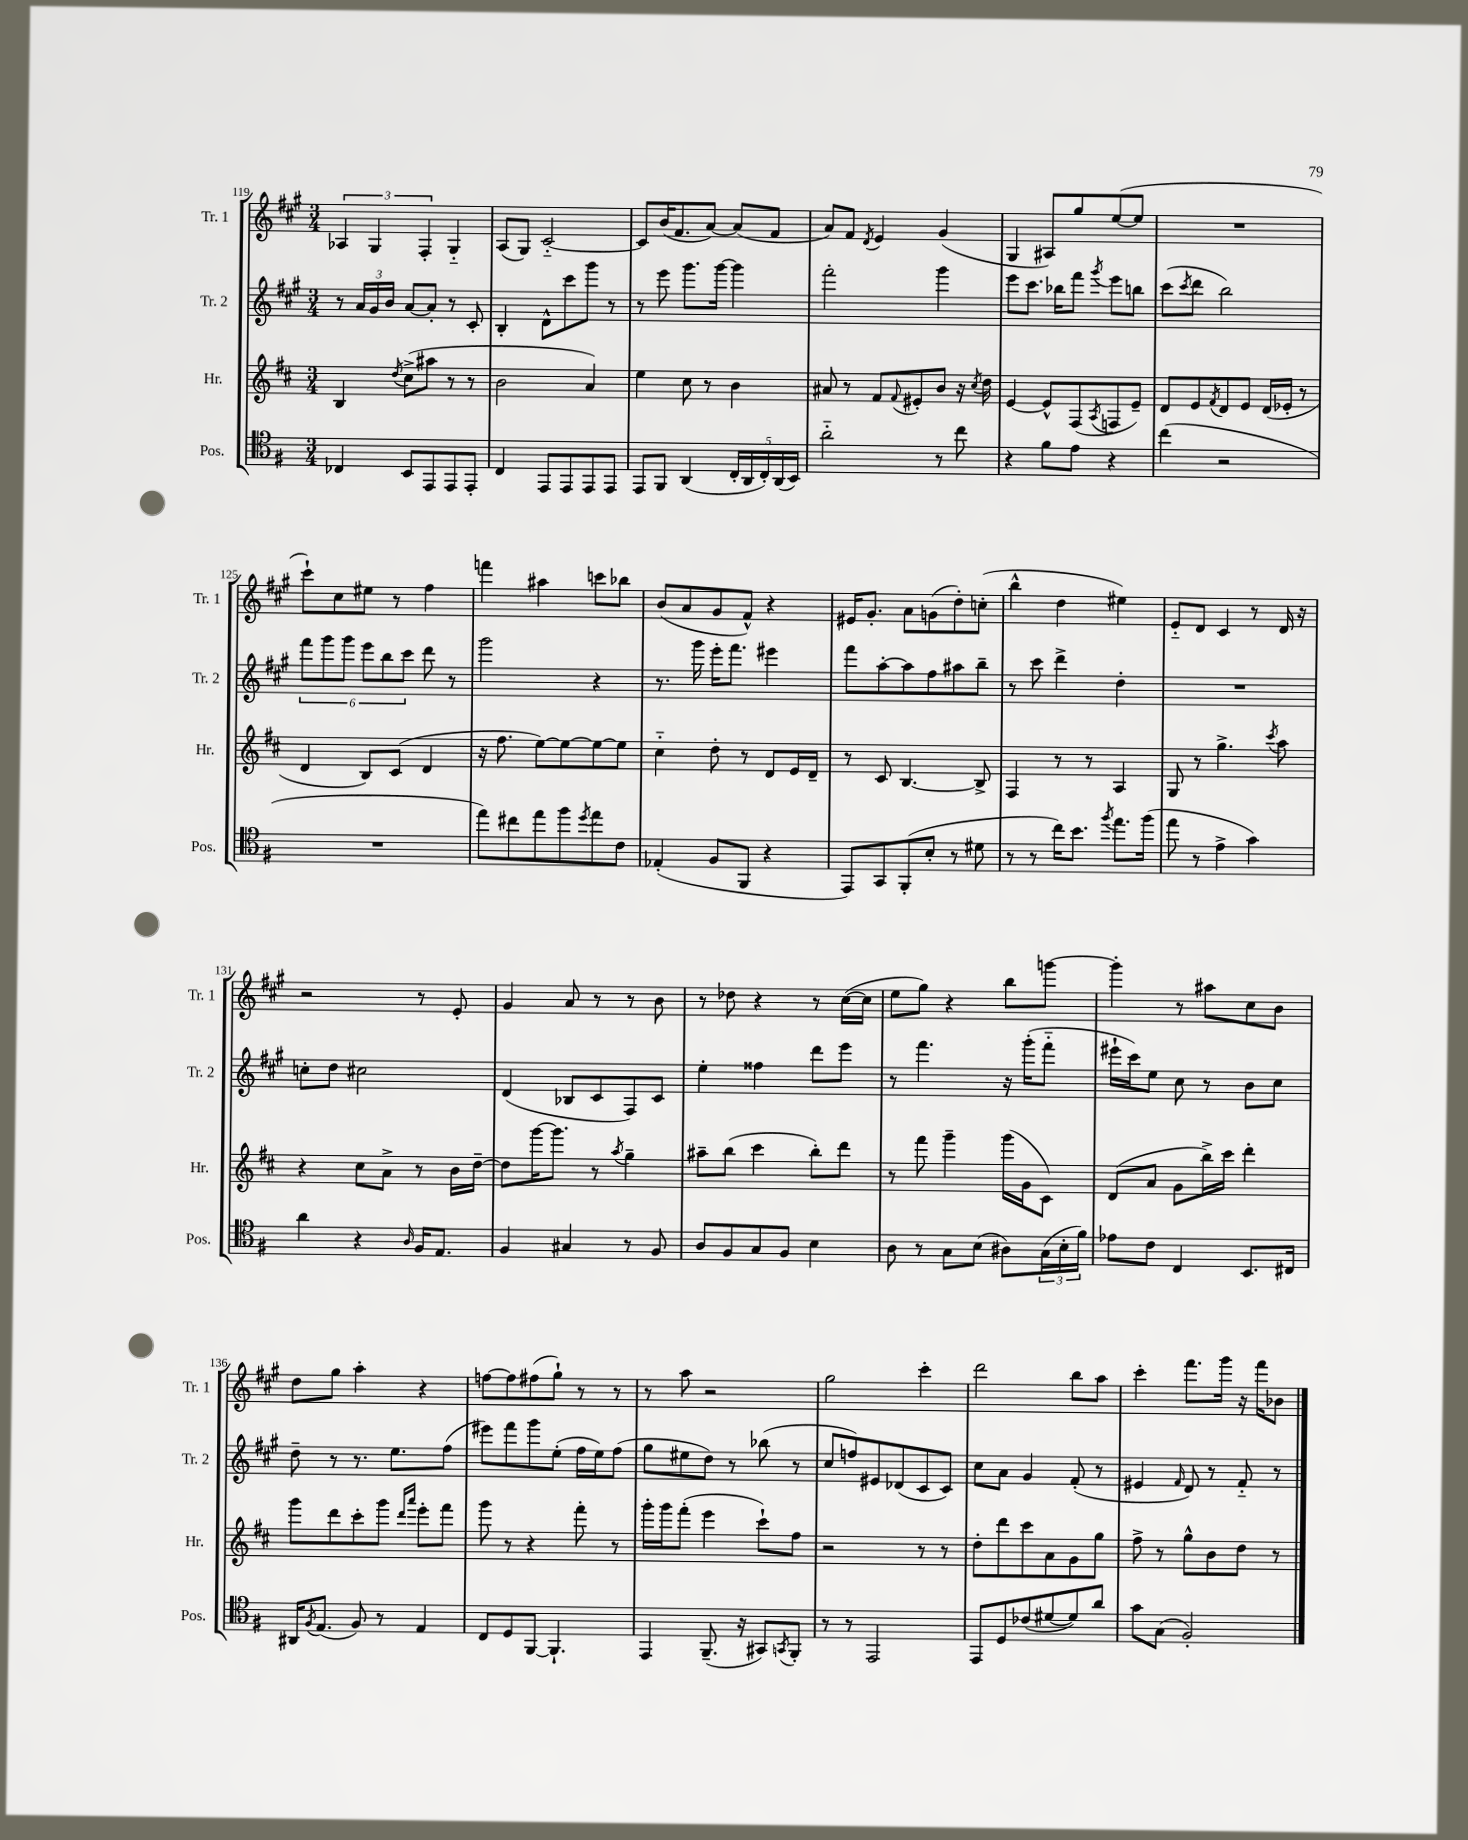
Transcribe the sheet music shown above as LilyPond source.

<<
\new StaffGroup <<
\new Staff = "s0" \with { instrumentName = "Tr. 1" shortInstrumentName = "Tr. 1" } {
    \clef treble \key a \major \numericTimeSignature \time 3/4
    \tuplet 3/2 { aes4 gis4 fis4-. } gis4-_ |
    a8( gis8) cis'2~-_ |
    cis'8 b'16( fis'8. a'8~) a'8( fis'8 |
    a'8) fis'8 \acciaccatura { d'8 } e'4 gis'4( |
    gis4 ais8) gis''8 e''8~( e''8 |
    R2. |
    cis'''8-!) cis''8 eis''8 r8 fis''4 |
    f'''4 ais''4 c'''8 bes''8 |
    b'8( a'8 gis'8 fis'8-^) r4 |
    eis'16 gis'8.-. a'8 g'8( d''8-.) c''8-.( |
    b''4-^ d''4 eis''4) |
    e'8-_ d'8 cis'4 r8 d'16 r16 |
    r2 r8 e'8-. |
    gis'4 a'8 r8 r8 b'8 |
    r8 des''8 r4 r8 cis''16~( cis''16 |
    e''8 gis''8) r4 b''8 g'''8~ |
    g'''4-. r8 ais''8 cis''8 b'8 |
    d''8 gis''8 a''4-. r4 |
    f''8~ f''8 fis''8( gis''8-!) r8 r8 |
    r8 a''8 r2 |
    gis''2 cis'''4-. |
    d'''2 b''8 a''8 |
    cis'''4-. fis'''8. gis'''16 r16 fis'''16 bes'8 \bar "|." |
}
\new Staff = "s1" \with { instrumentName = "Tr. 2" shortInstrumentName = "Tr. 2" } {
    \clef treble \key a \major \numericTimeSignature \time 3/4
    r8 \tuplet 3/2 { a'16 gis'16 b'16 } a'8~ a'8-. r8 cis'8-. |
    b4-. d'8-^ cis'''8 gis'''8 r8 |
    r8 e'''8 gis'''8. gis'''16~ gis'''4 |
    fis'''2-. gis'''4 |
    e'''8 cis'''8. bes''16 fis'''8 \acciaccatura { gis'''8 } e'''8 b''8 |
    cis'''8( \acciaccatura { cis'''8 } d'''8 b''2) |
    \tuplet 6/4 { fis'''8 gis'''8 gis'''8 e'''8 b''8 cis'''8 } d'''8 r8 |
    gis'''2 r4 |
    r8. gis'''16 e'''16-. fis'''8. eis'''4 |
    fis'''8 a''8~-. a''8 fis''8 ais''8 b''8-- |
    r8 cis'''8 d'''4-> d''4-. |
    R2. |
    c''8-. d''8 cis''2 |
    d'4( bes8 cis'8 fis8) cis'8 |
    e''4-. fisis''4 d'''8 e'''8 |
    r8 fis'''4. r16 gis'''16-.( fis'''8-_ |
    eis'''16-! cis'''16) e''8 cis''8 r8 b'8 cis''8 |
    d''8-- r8 r8. e''8. fis''8( |
    eis'''8) fis'''8 gis'''8 e''8-.( fis''16 e''16) fis''8( |
    gis''8 eis''8 d''8) r8 bes''8( r8 |
    cis''8 f''8) eis'8 des'8( cis'8 cis'8) |
    cis''8 a'8 gis'4 fis'8-.( r8 |
    eis'4 \grace { fis'16 } d'8) r8 fis'8-_ r8 \bar "|." |
}
\new Staff = "s2" \with { instrumentName = "Hr." shortInstrumentName = "Hr." } {
    \clef treble \key d \major \numericTimeSignature \time 3/4
    b4 \acciaccatura { d''8 } cis''8->( ais''8 r8 r8 |
    b'2 a'4) |
    e''4 cis''8 r8 b'4 |
    ais'8 r8 fis'8 \appoggiatura { fis'8 } eis'8-. b'8 r16 \acciaccatura { cis''8 } d''16 |
    e'4~ e'8-^ fis8( \acciaccatura { a8 } f8 e'8--) |
    d'8 e'8 \acciaccatura { fis'8 } d'8 e'8 d'16( ees'16-. r8 |
    d'4 b8) cis'8( d'4 |
    r16 fis''8. e''8~) e''8~ e''8~ e''8 |
    cis''4-_ d''8-. r8 d'8 e'16 d'16-- |
    r8 cis'8 b4.~ b8-> |
    fis4 r8 r8 a4 |
    g8 r8 g''4.-> \acciaccatura { cis'''8 } a''8 |
    r4 cis''8 a'8-> r8 b'16 d''16~-- |
    d''8 g'''16~ g'''8. r8 \acciaccatura { a''8 } g''4-- |
    ais''8-- b''8( cis'''4 b''8-.) d'''8 |
    r8 fis'''8 g'''4-- g'''16( g'16 cis'8) |
    d'8( a'8 g'8 b''16->) cis'''16 d'''4-. |
    g'''8 d'''8 cis'''8-. g'''8 \grace { d'''16 a'''16 } e'''8-. fis'''8 |
    g'''8 r8 r4 fis'''8-. r8 |
    g'''16-. g'''16 fis'''8-.( e'''4 cis'''8-!) fis''8 |
    r2 r8 r8 |
    d''8-. d'''8 cis'''8 a'8 g'8 g''8 |
    fis''8-> r8 g''8-^ b'8 d''8 r8 \bar "|." |
}
\new Staff = "s3" \with { instrumentName = "Pos." shortInstrumentName = "Pos." } {
    \clef tenor \key g \major \numericTimeSignature \time 3/4
    ces4 b,8 e,8 e,8 e,8-. |
    c4 e,8 e,8 e,8 e,8 |
    e,8 fis,8 a,4( \tuplet 5/4 { c16-. a,16 c16-.) a,16( b,16) } |
    a'2-_ r8 c''8 |
    r4 fis'8 e'8 r4 |
    c''4( r2 |
    R2. |
    e''8) cis''8 e''8 fis''8 \acciaccatura { d''8 } e''8 c'8 |
    ees4-.( fis8 fis,8 r4 |
    e,8) g,8 fis,8-.( b8-. r8 dis'8 |
    r8 r8 c''16) b'8. \acciaccatura { fis''8 } e''8. fis''16( |
    e''8 r8 e'4-> g'4) |
    a'4 r4 \grace { a16 } fis16 e8. |
    fis4 gis4 r8 fis8 |
    a8 fis8 g8 fis8 b4 |
    a8 r8 g8 b8( ais8) \tuplet 3/2 { g16( b16-. fis'16) } |
    ees'8 c'8 c4 b,8. cis16 |
    ais,16 \acciaccatura { fis8 } e8.( fis8) r8 e4 |
    c8 d8 fis,8~ fis,4.-! |
    e,4 fis,8.--( r16 gis,8) \acciaccatura { g,8 } fis,8-. |
    r8 r8 e,2 |
    e,8 d8 ces'8( dis'8~ dis'8) a'8 |
    g'8 g8( fis2-.) \bar "|." |
}
>>
>>
\layout { \context { \Score currentBarNumber = #119 } }
